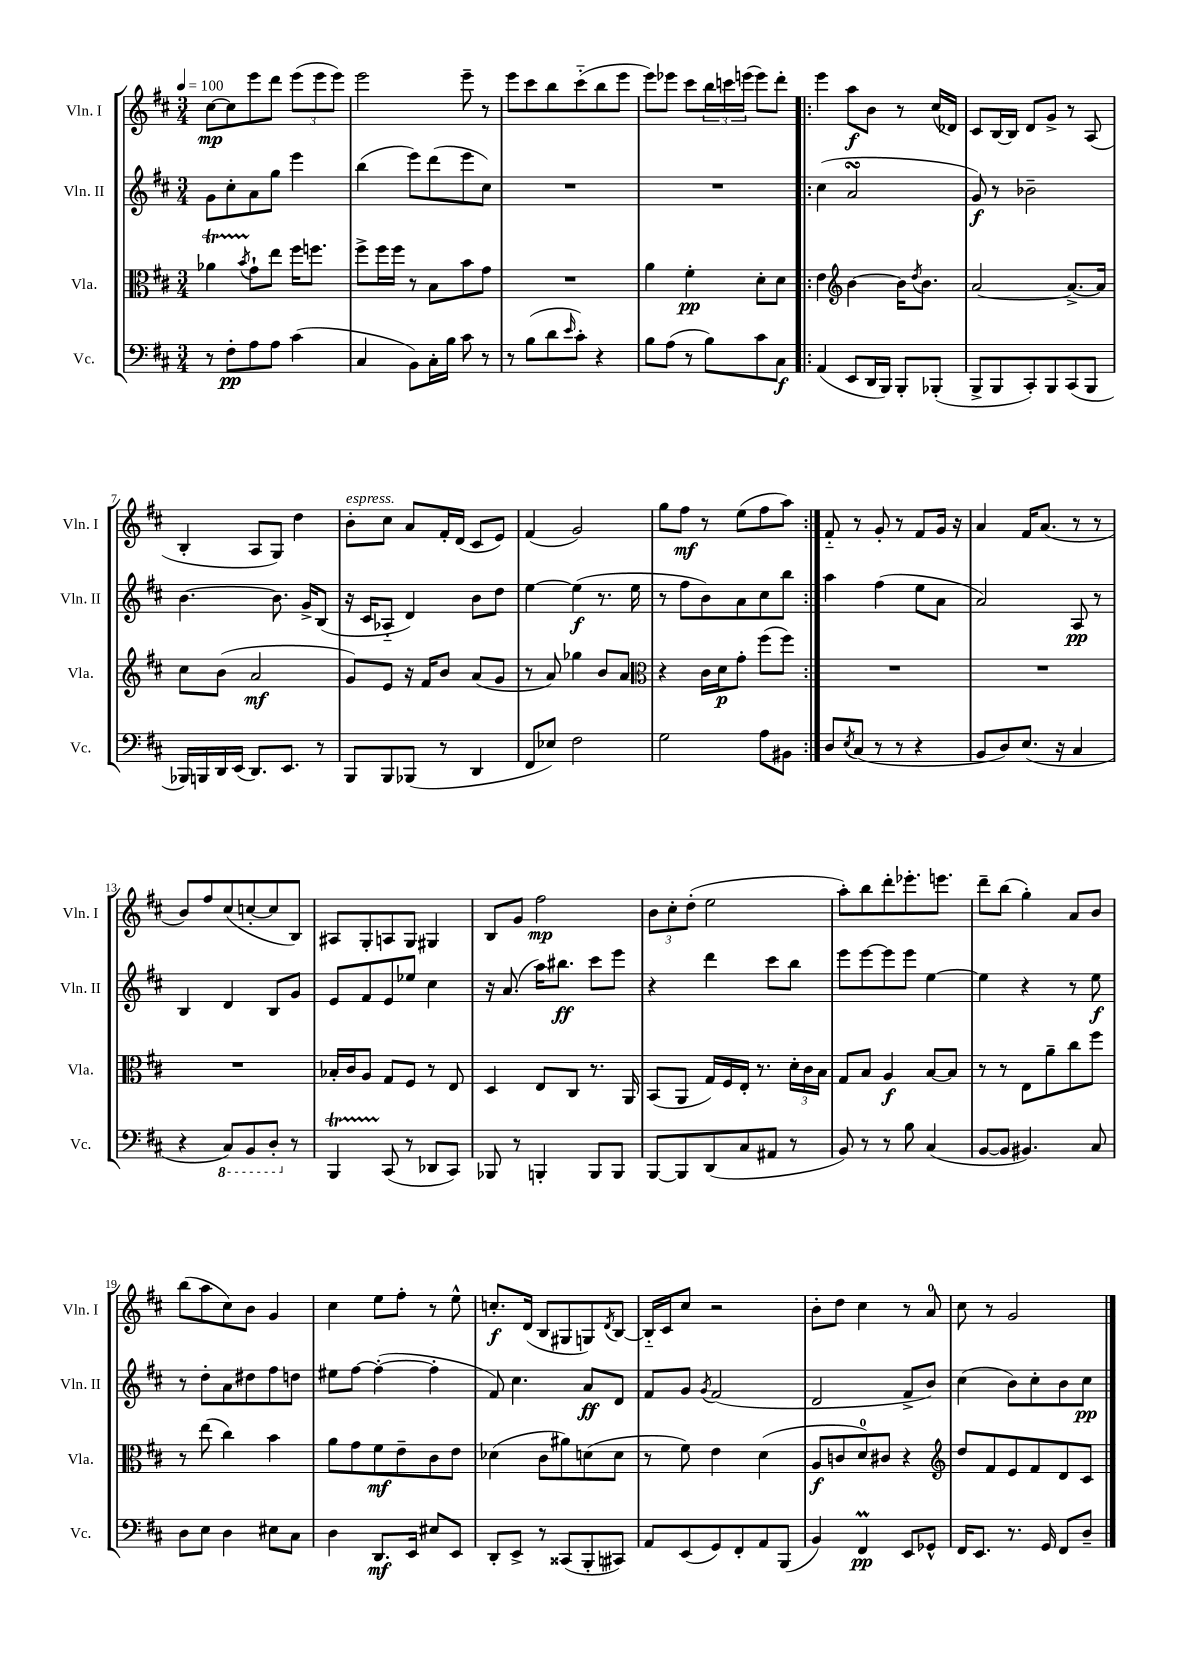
<<
\new StaffGroup <<
\new Staff = "s0" \with { instrumentName = "Vln. I" shortInstrumentName = "Vln. I" } {
    \clef treble \key d \major \numericTimeSignature \time 3/4 \tempo 4 = 100
    cis''8~\mp cis''8 e'''8 d'''8 \tuplet 3/2 { e'''8( e'''8 e'''8) } |
    e'''2 e'''8-- r8 |
    e'''8 cis'''8 b''8 cis'''8-_( b''8 e'''8 |
    e'''8) ees'''8 cis'''8 \tuplet 3/2 { b''16 c'''16 e'''16( } e'''8) d'''8-. |
    \repeat volta 2 { e'''4 a''8\f b'8 r8 cis''16( des'16) |
    cis'8 b16~ b16 d'8 g'8-> r8 a8( |
    b4-. a8 g8) d''4 |
    b'8-.^\markup { \italic "espress." } cis''8 a'8 fis'16-. d'16( cis'8 e'8) |
    fis'4( g'2) |
    g''8 fis''8\mf r8 e''8( fis''8 a''8) | }
    fis'8-_ r8 g'8-. r8 fis'8 g'16 r16 |
    a'4 fis'16 a'8.( r8 r8 |
    b'8) fis''8 cis''8( c''8~-. c''8 b8) |
    ais8 g8-. a8 g8 gis4 |
    b8 g'8 fis''2\mp |
    \tuplet 3/2 { b'8 cis''8-. d''8-.( } e''2 |
    a''8-.) b''8 d'''8-. ees'''8.-. e'''8. |
    d'''8-- b''8( g''4-.) a'8 b'8 |
    b''8( a''8 cis''8) b'8 g'4 |
    cis''4 e''8 fis''8-. r8 e''8-^ |
    c''8.-.\f d'16( b8 gis8 g8) \acciaccatura { d'8 } b8~ |
    b16-_ cis'16 cis''8 r2 |
    b'8-. d''8 cis''4 r8 a'8-0 |
    cis''8 r8 g'2 \bar "|." |
}
\new Staff = "s1" \with { instrumentName = "Vln. II" shortInstrumentName = "Vln. II" } {
    \clef treble \key d \major \numericTimeSignature \time 3/4
    g'8 cis''8-. a'8 g''8 e'''4 |
    b''4( e'''8) d'''8( e'''8 cis''8) |
    R2. |
    R2. |
    \repeat volta 2 { cis''4( a'2\turn |
    g'8\f) r8 bes'2-- |
    b'4.~ b'8. g'16-> b8( |
    r16 cis'16 aes8-_ d'4) b'8 d''8 |
    e''4~ e''4\f( r8. e''16 |
    r8 fis''8 b'8) a'8 cis''8 b''8 | }
    a''4 fis''4( e''8 a'8 |
    a'2) a8\pp r8 |
    b4 d'4 b8 g'8 |
    e'8 fis'8 e'8 ees''8 cis''4 |
    r16 a'8.( a''16) bis''8.\ff cis'''8 e'''8 |
    r4 d'''4 cis'''8 b''8 |
    e'''8 e'''8~ e'''8 e'''8 e''4~ |
    e''4 r4 r8 e''8\f |
    r8 d''8-. a'8 dis''8 fis''8 d''8 |
    eis''8 fis''8~ fis''4~-.( fis''4-. |
    fis'8) cis''4. a'8\ff d'8 |
    fis'8 g'8 \acciaccatura { g'8 } fis'2( |
    d'2 fis'8-> b'8) |
    cis''4( b'8) cis''8-. b'8 cis''8\pp \bar "|." |
}
\new Staff = "s2" \with { instrumentName = "Vla." shortInstrumentName = "Vla." } {
    \clef alto \key d \major \numericTimeSignature \time 3/4
    aes'4\startTrillSpan \acciaccatura { b'8 } g'8-!\stopTrillSpan e''8 fis''16 f''8. |
    fis''8-> fis''16 fis''16 r8 b8 b'8 g'8 |
    R2. |
    a'4 fis'4-.\pp d'8-. d'8 |
    \repeat volta 2 { e'4 \clef treble b'4~ b'16 \acciaccatura { d''8 } b'8. |
    a'2~ a'8.~-> a'16 |
    cis''8 b'8( a'2\mf |
    g'8) e'8 r16 fis'16 b'8 a'8( g'8 |
    r8 a'8) ges''4 b'8 a'8 |
    \clef alto r4 cis'16 d'16\p g'8-. fis''8( fis''8) | }
    R2. |
    R2. |
    R2. |
    bes16-. cis'16 a8 g8 fis8 r8 e8 |
    d4 e8 cis8 r8. a,16 |
    b,8( a,8 g16) fis16 e16-. r8. \tuplet 3/2 { d'16-. cis'16 b16 } |
    g8 b8 a4\f b8~ b8 |
    r8 r8 e8 a'8-- cis''8 fis''8 |
    r8 e''8( cis''4) b'4 |
    a'8 g'8 fis'8\mf e'8-- cis'8 e'8 |
    des'4( cis'8 ais'8) d'8( d'8 |
    r8 fis'8) e'4 d'4( |
    a8\f c'8 d'8-0) cis'8 r4 |
    \clef treble d''8 fis'8 e'8 fis'8 d'8 cis'8 \bar "|." |
}
\new Staff = "s3" \with { instrumentName = "Vc." shortInstrumentName = "Vc." } {
    \clef bass \key d \major \numericTimeSignature \time 3/4
    r8 fis8-.\pp a8 a8 cis'4( |
    cis4 b,8) cis16-. b16 cis'8 r8 |
    r8 b8( d'8 \grace { e'16 } cis'8-.) r4 |
    b8 a8( r8 b8) cis'8 cis8\f |
    \repeat volta 2 { a,4( e,8 d,16 b,,16) b,,8-. bes,,8-.( |
    b,,8-> b,,8 cis,8-.) b,,8 cis,8( b,,8 |
    bes,,16) b,,16 d,16 e,16( d,8.) e,8. r8 |
    b,,8 b,,8 bes,,8( r8 d,4 |
    fis,8 ees8) fis2 |
    g2 a8 bis,8 | }
    d8 \acciaccatura { e8 } cis8( r8 r8 r4 |
    b,8 d8) e8.( r16 cis4 |
    r4 \ottava #-1 cis,8) b,,8 d,8-. \ottava #0 r8 |
    b,,4\startTrillSpan cis,8\stopTrillSpan( r8 des,8 cis,8) |
    bes,,8 r8 b,,4-. b,,8 b,,8 |
    b,,8~ b,,8 d,8( cis8 ais,8 r8 |
    b,8) r8 r8 b8 cis4( |
    b,8~ b,8 bis,4.) cis8 |
    d8 e8 d4 eis8 cis8 |
    d4 d,8.\mf e,16 eis8 e,8 |
    d,8-. e,8-> r8 cisis,8( b,,8-. cis,8) |
    a,8 e,8( g,8) fis,8-. a,8 b,,8( |
    b,4) fis,4\prall\pp e,8 ges,8-^ |
    fis,16 e,8. r8. g,16 fis,8 d8-- \bar "|." |
}
>>
>>
